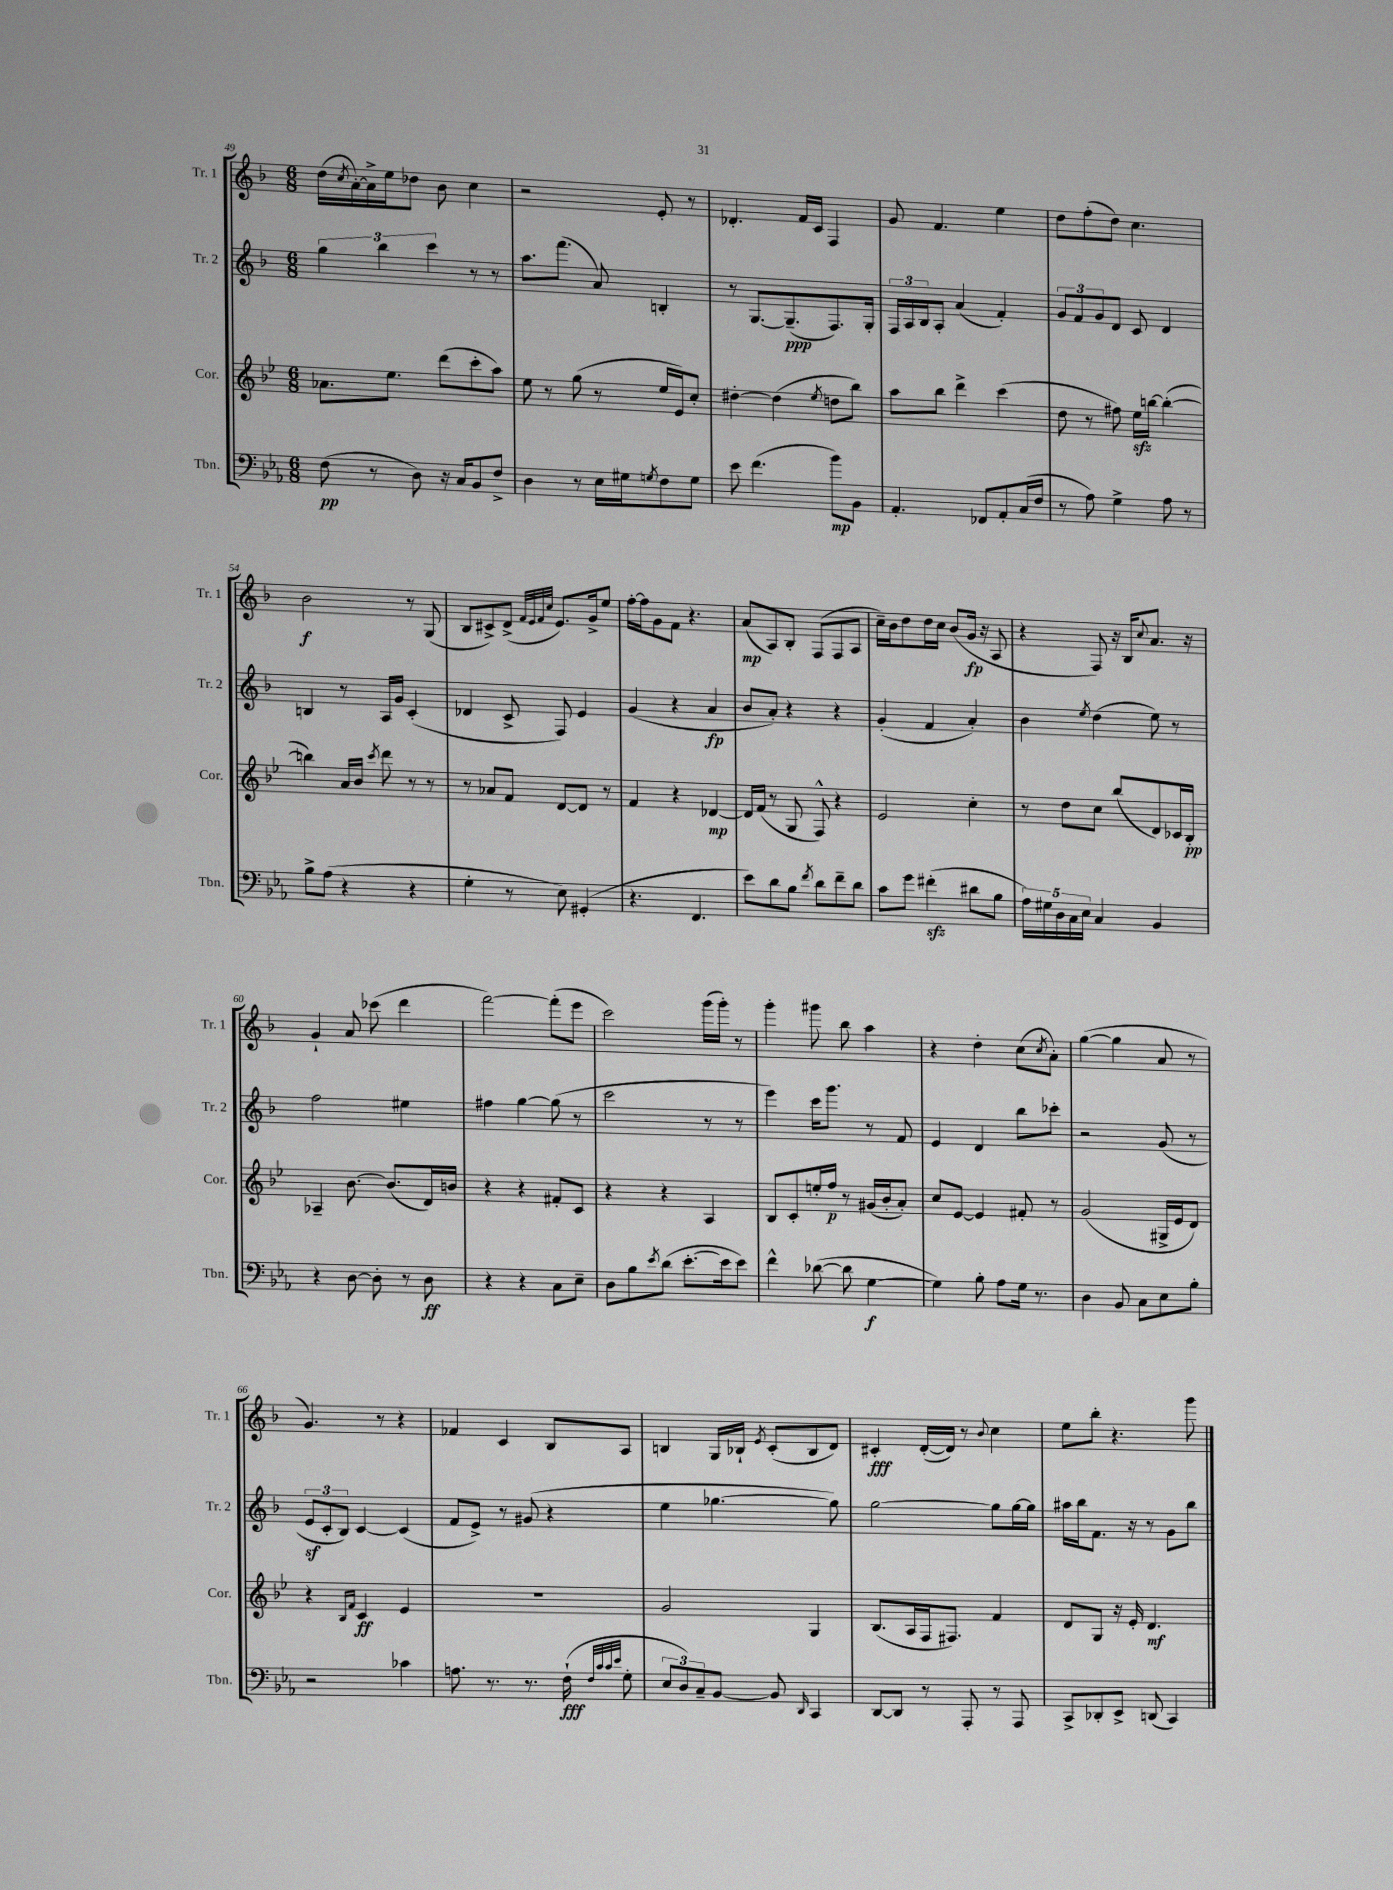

**kern	**dynam	**kern	**dynam	**kern	**dynam	**kern	**dynam
*part4	*part4	*part3	*part3	*part2	*part2	*part1	*part1
*staff4	*staff4	*staff3	*staff3	*staff2	*staff2	*staff1	*staff1
*I"Tbn.	*	*I"Cor.	*	*I"Tr. 2	*	*I"Tr. 1	*
*I'Tbn.	*	*I'Cor.	*	*I'Tr. 2	*	*I'Tr. 1	*
*clefF4	*	*clefG2	*	*clefG2	*	*clefG2	*
*k[b-e-a-]	*	*k[b-e-]	*	*k[b-]	*	*k[b-]	*
*M6/8	*	*M6/8	*	*M6/8	*	*M6/8	*
=49	=49	=49	=49	=49	=49	=49	=49
(8F\	pp	8.a-X\L	.	6gg\	.	(16dd\LL	.
.	.	.	.	.	.	8qcc/	.
.	.	.	.	.	.	[16a'\)	.
8r	.	.	.	.	.	16a^\]	.
.	.	.	.	6bb-\	.	.	.
.	.	8.ee-\J	.	.	.	16ee\J	.
8D\)	.	.	.	.	.	8dd-X\J	.
.	.	.	.	6ccc\	.	.	.
16r	.	(8ddd\L	.	.	.	8b-\	.
16C/KL	.	.	.	.	.	.	.
8BB-/	.	8ccc'\	.	8r	.	4cc\	.
8F^/J	.	8aa\J)	.	8r	.	.	.
=50	=50	=50	=50	=50	=50	=50	=50
4D\	.	8ee-\	.	8.aa\L	.	2r	.
.	.	8r	.	.	.	.	.
.	.	.	.	(8.fff\J	.	.	.
8r	.	(8gg\	.	.	.	.	.
16E-\LL	.	8r	.	8a/)	.	.	.
16G#X\J	.	.	.	.	.	.	.
8qGn/	.	.	.	.	.	.	.
8F\	.	16ee-/LL	.	4Bn'/	.	8e'/	.
.	.	16e-/J)	.	.	.	.	.
8G\J	.	8cc'/J	.	.	.	8r	.
=51	=51	=51	=51	=51	=51	=51	=51
8e-\	.	[4dd#X'\	.	8r	.	4.d-X'/	.
(4.f\	.	.	.	[8.G/L	.	.	.
.	.	(4dd#\]	.	.	.	.	.
.	.	.	.	(8.G~/]	ppp	.	.
.	.	.	.	.	.	16f/LL	.
.	.	.	.	.	.	16c/JJ	.
.	.	8qee-/	.	.	.	.	.
8b-\L)	mp	8ddn\L	.	8.F/)	.	4F/	.
8BB-\J	.	8bb-\J)	.	.	.	.	.
.	.	.	.	16G'/Jk	.	.	.
=52	=52	=52	=52	=52	=52	=52	=52
4.AA-'/	.	8aa\L	.	24F/LL	.	8g/	.
.	.	.	.	24A/	.	.	.
.	.	.	.	24B-/J	.	.	.
.	.	8bb-\J	.	8A'/J	.	4.f/	.
.	.	4ddd^\	.	(4a/	.	.	.
8FF-X/L	.	.	.	.	.	.	.
8AA-'/	.	(4ccc\	.	4f'/)	.	4ee\	.
(16C/L	.	.	.	.	.	.	.
16F/JJ	.	.	.	.	.	.	.
=53	=53	=53	=53	=53	=53	=53	=53
8r	.	8dd\	.	12g/L	.	8dd\L	.
.	.	.	.	12f/	.	.	.
8A-\)	.	8r	.	.	.	(8ff'\	.
.	.	.	.	12g/	.	.	.
4G^\	.	8ff#X\)	.	8d/J	.	8dd\J)	.
.	.	16ee-zz\LL	.	8c/	.	4.cc\	.
.	.	[16bbn\JJ	.	.	.	.	.
8A-\	.	(4bb'\_	.	4d/	.	.	.
8r	.	.	.	.	.	.	.
!!LO:LB:g=z
=54	=54	=54	=54	=54	=54	=54	=54
8B-^\L	.	4bbn\])	.	4Bn/	.	2b-\	f
(8A-\J	.	.	.	.	.	.	.
4r	.	16a/LL	.	8r	.	.	.
.	.	16b-/JJ	.	.	.	.	.
.	.	8qccc/	.	.	.	.	.
.	.	8ddd\	.	16A/LL	.	.	.
.	.	.	.	16g/JJ	.	.	.
4r	.	8r	.	(4c'/	.	8r	.
.	.	8r	.	.	.	(8G/	.
=55	=55	=55	=55	=55	=55	=55	=55
4G'\	.	8r	.	4d-X/	.	8B-/L	.
.	.	8a-X/L	.	.	.	8c#X^/)	.
8r	.	8f/J	.	8c^/	.	(8d^/J	.
.	.	.	.	.	.	32qqf/LLL	.
.	.	.	.	.	.	32qqe/	.
.	.	.	.	.	.	32qqf/	.
.	.	.	.	.	.	32qqcc/JJJ	.
8E-\)	.	[8d/L	.	8F/)	.	8.e/L)	.
(4GG#X'/	.	8d/J]	.	4e/	.	.	.
.	.	.	.	.	.	16g^/k	.
.	.	8r	.	.	.	8ee/J	.
=56	=56	=56	=56	=56	=56	=56	=56
4.r	.	4f/	.	(4g/	.	[16ff'\LL	.
.	.	.	.	.	.	16ff\J]	.
.	.	.	.	.	.	8g\	.
.	.	4r	.	4r	.	8f\J	.
4.FF/	.	.	.	.	.	4.r	.
.	.	[4d-X/	mp	4a/	fp	.	.
=57	=57	=57	=57	=57	=57	=57	=57
8e-\L)	.	16d-/LL]	.	8b-/L	.	(8a/L	mp
.	.	(16f/JJ	.	.	.	.	.
8d\	.	8r	.	8a'/J)	.	8A/)	.
8B-\J	.	8G/	.	4r	.	8B-'/J	.
8qf/	.	.	.	.	.	.	.
8d\L	.	8F^^/)	.	.	.	(8F/L	.
8f~\	.	4r	.	4r	.	8F/	.
8d\J	.	.	.	.	.	8A/J	.
=58	=58	=58	=58	=58	=58	=58	=58
8c\L	.	2e-/	.	(4g'/	.	16cc~\LL)	.
.	.	.	.	.	.	16b-\J	.
8g\J	.	.	.	.	.	8dd\	.
(4f#Xzz'\	.	.	.	4f/	.	16dd\L	.
.	.	.	.	.	.	16cc\JJ	.
.	.	.	.	.	.	(8b-/L	.
8d#X\L	.	4cc'\	.	4a'/)	.	16g/Jk	fp
.	.	.	.	.	.	16r	.
8B-\J	.	.	.	.	.	8A/	.
=59	=59	=59	=59	=59	=59	=59	=59
20A-\LL)	.	8r	.	4b-\	.	4r	.
20G#X\	.	.	.	.	.	.	.
20D\	.	.	.	.	.	.	.
.	.	8dd\L	.	.	.	.	.
20C\	.	.	.	.	.	.	.
20E-\JJ	.	.	.	.	.	.	.
.	.	.	.	8qee/	.	.	.
4C/	.	8cc\J	.	(4dd\	.	8F/)	.
.	.	(8bb-/L	.	.	.	16r	.
.	.	.	.	.	.	16B-/KL	.
.	.	.	.	.	.	8qqcc/	.
4BB-/	.	8d/)	.	8ee\)	.	8.a/J	.
.	.	16c-X/L	.	8r	.	.	.
.	.	16B-'/JJ	pp	.	.	16r	.
!!LO:LB:g=z
=60	=60	=60	=60	=60	=60	=60	=60
4r	.	4A-X~/	.	2ff\	.	4g`/	.
[8D\	.	[8.b-\	.	.	.	8a/	.
8D'\]	.	.	.	.	.	(8ccc-X\	.
.	.	(8.b-/L]	.	.	.	.	.
8r	.	.	.	4ee#X\	.	4ddd\	.
8D\	ff	16d/L)	.	.	.	.	.
.	.	16bn/JJ	.	.	.	.	.
=61	=61	=61	=61	=61	=61	=61	=61
4r	.	4r	.	4ff#X\	.	[2fff\)	.
4r	.	4r	.	[4gg\	.	.	.
8C\L	.	8f#X'/L	.	(8gg\]	.	(8fff'\L]	.
8E-~\J	.	8c/J	.	8r	.	8eee\J	.
=62	=62	=62	=62	=62	=62	=62	=62
8D\L	.	4r	.	2ccc\	.	2ccc\)	.
8B-\	.	.	.	.	.	.	.
8qe-/	.	.	.	.	.	.	.
(8d\J	.	4r	.	.	.	.	.
[8.e-'\L	.	.	.	.	.	.	.
.	.	4A/	.	8r	.	(16ggg\LL	.
16e-\k]	.	.	.	.	.	16ggg'\JJ)	.
8e-\J)	.	.	.	8r	.	8r	.
=63	=63	=63	=63	=63	=63	=63	=63
4f^^\	.	8B-/L	.	4eee\)	.	4ggg'\	.
.	.	8c'/	.	.	.	.	.
([8d-X\	.	16een'/L	.	16ccc\KL	.	8ggg#X\	.
.	.	16ff/JJ	p	8.ggg\J	.	.	.
8d-\]	.	8r	.	.	.	8bb-\	.
[4G\	f	(16g#X/LL	.	8r	.	4aa\	.
.	.	16b-'/J	.	.	.	.	.
.	.	8a'/J)	.	8f/	.	.	.
=64	=64	=64	=64	=64	=64	=64	=64
4G\])	.	8cc/L	.	4e/	.	4r	.
.	.	[8e-/J	.	.	.	.	.
8B-'\	.	4e-/]	.	4d/	.	4dd'\	.
8A-\L	.	.	.	.	.	.	.
16G\Jk	.	8f#X'/	.	8bb-\L	.	(8cc\L	.
8.r	.	.	.	.	.	.	.
.	.	.	.	.	.	8qcc/	.
.	.	8r	.	8ccc-X'\J	.	8a'\J)	.
=65	=65	=65	=65	=65	=65	=65	=65
4D\	.	(2g/	.	2r	.	([4gg\	.
8BB-/	.	.	.	.	.	4gg\]	.
8C\L	.	.	.	.	.	.	.
8E-\	.	16G#X^/LL	.	(8g/	.	8a/	.
.	.	16e-/J	.	.	.	.	.
8B-'\J	.	8d/J)	.	8r	.	8r	.
!!LO:LB:g=z
=66	=66	=66	=66	=66	=66	=66	=66
2r	.	4r	.	12ez/L	.	4.g/)	.
.	.	.	.	12c'/	.	.	.
.	.	.	.	12B-/J)	.	.	.
.	.	16qqB-/LL	.	.	.	.	.
.	.	16qqf/JJ	.	.	.	.	.
.	.	4c/	ff	[4c/	.	.	.
.	.	.	.	.	.	8r	.
4c-X\	.	4e-/	.	(4c/]	.	4r	.
=67	=67	=67	=67	=67	=67	=67	=67
8.An\	.	2.r	.	8f/L	.	4f-X/	.
.	.	.	.	8e^/J)	.	.	.
8.r	.	.	.	.	.	.	.
.	.	.	.	8r	.	4c/	.
8.r	.	.	.	(8g#X/	.	.	.
.	.	.	.	4r	.	8B-/L	.
(16F`\	fff	.	.	.	.	.	.
32qqF/LLL	.	.	.	.	.	.	.
32qqc/	.	.	.	.	.	.	.
32qqc/	.	.	.	.	.	.	.
32qqe-/JJJ	.	.	.	.	.	.	.
8G'\	.	.	.	.	.	8A/J	.
=68	=68	=68	=68	=68	=68	=68	=68
12E-/L	.	2g/	.	4ee\	.	4Bn/	.
12D/)	.	.	.	.	.	.	.
12C~/	.	.	.	.	.	.	.
[8BB-/J	.	.	.	[4.gg-X\	.	16G/LL	.
.	.	.	.	.	.	16B-X`/JJ	.
.	.	.	.	.	.	8qe/	.
8BB-/]	.	.	.	.	.	(8c'/L	.
16qqDD/	.	.	.	.	.	.	.
4CC/	.	4G/	.	.	.	8B-/	.
.	.	.	.	8gg-\])	.	8d/J)	.
=69	=69	=69	=69	=69	=69	=69	=69
[8DD/L	.	(8.B-/L	.	[2gg\	.	4c#X'/	fff
8DD/J]	.	.	.	.	.	.	.
.	.	16A/L	.	.	.	.	.
8r	.	16F/J	.	.	.	([16d'/LL	.
.	.	8.F#X/J)	.	.	.	16d/JJ])	.
8AAA-'/	.	.	.	.	.	8r	.
.	.	.	.	.	.	8qqb-/	.
8r	.	4f/	.	8gg\L]	.	4cc\	.
8AAA-/	.	.	.	[16gg\L	.	.	.
.	.	.	.	16gg\JJ]	.	.	.
=70	=70	=70	=70	=70	=70	=70	=70
8CC^/L	.	8d/L	.	16aa#X\LL	.	8ee\L	.
.	.	.	.	16bb-\J	.	.	.
8DD-X'/	.	8G/J	.	8.f\J	.	8bb-'\J	.
8EE-^/J	.	16r	.	.	.	4.r	.
.	.	16e-'/	.	16r	.	.	.
(8DDn/	.	4.d/	mf	8r	.	.	.
4CC/)	.	.	.	8g\L	.	.	.
.	.	.	.	8bb-\J	.	8ggg\	.
==	==	==	==	==	==	==	==
*-	*-	*-	*-	*-	*-	*-	*-
